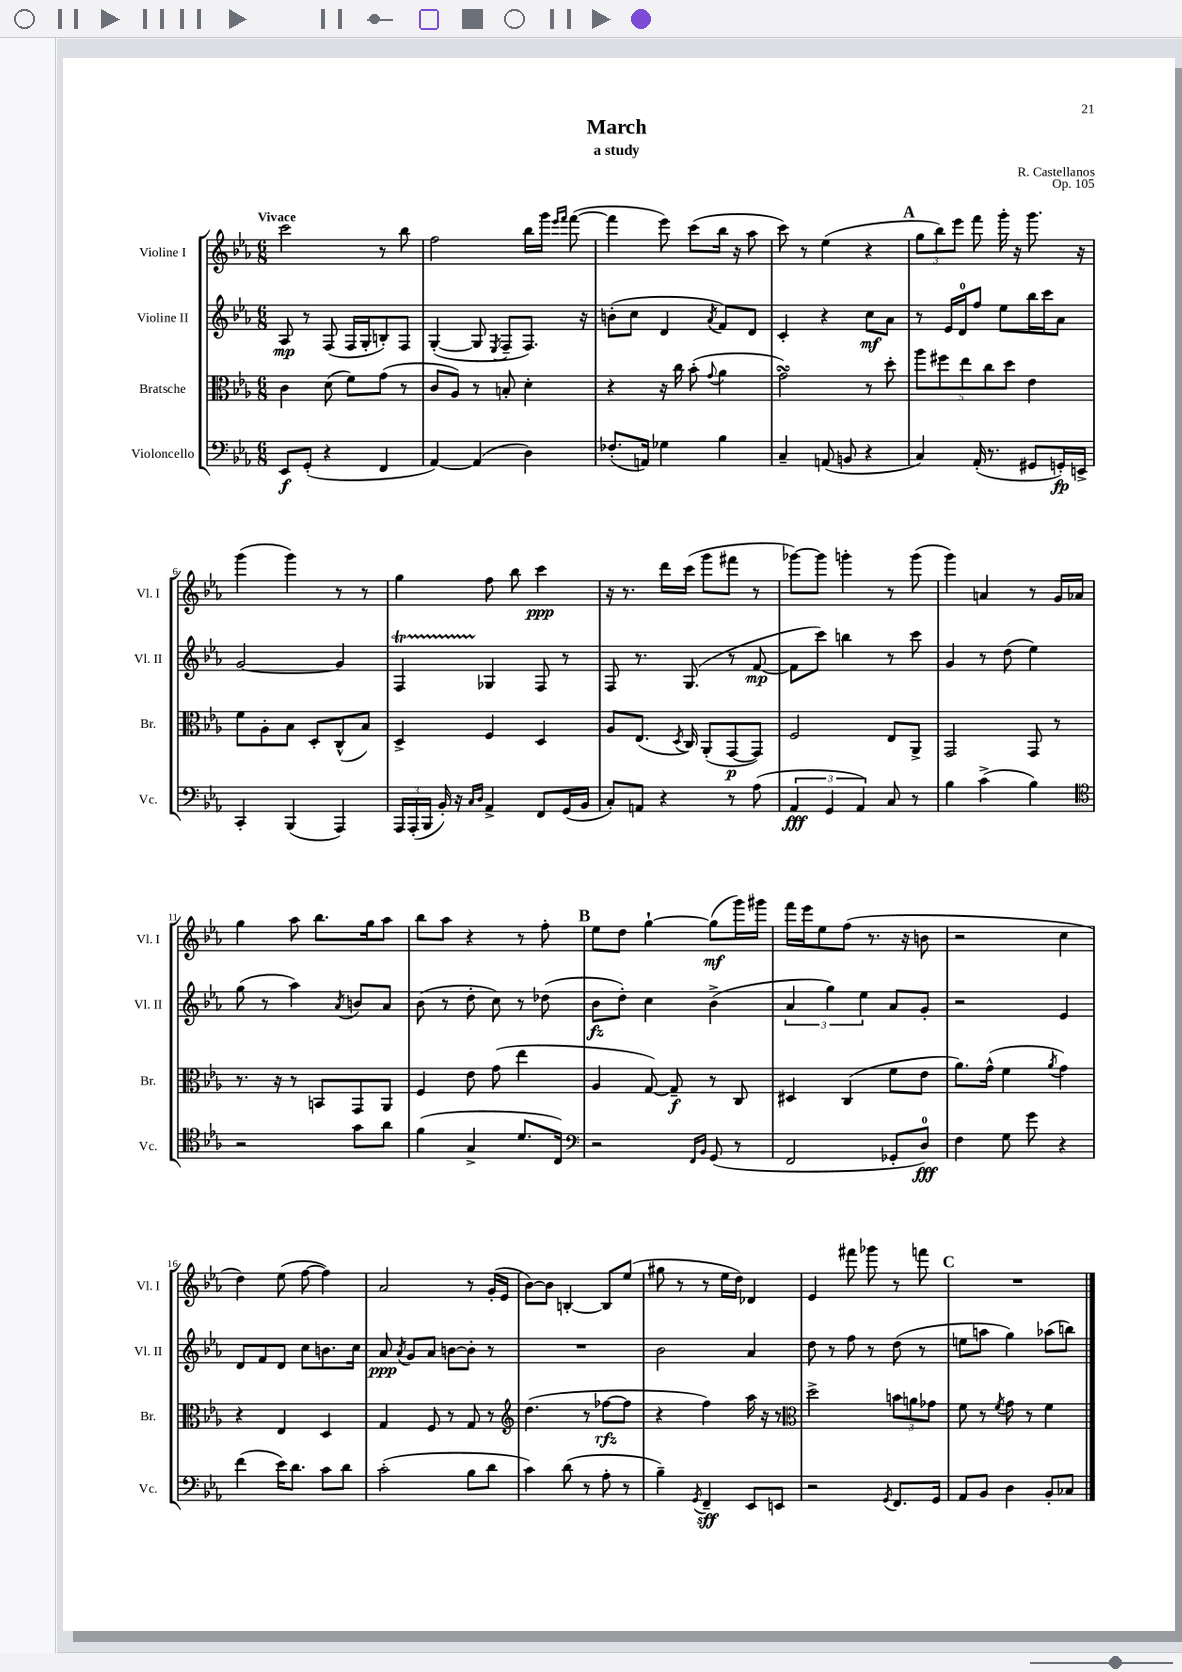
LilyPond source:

\header { title = "March" composer = "R. Castellanos" subtitle = "a study" opus = "Op. 105" }
<<
\new StaffGroup <<
\new Staff = "s0" \with { instrumentName = "Violine I" shortInstrumentName = "Vl. I" } {
    \clef treble \key ees \major \numericTimeSignature \time 6/8 \tempo "Vivace"
    \autoBeamOff c'''2 r8 bes''8 |
    f''2 bes''16[ g'''16] \grace { ees'''16[ f'''16] } f'''8~( |
    f'''4 ees'''8) c'''8[( bes''16] r16 aes''8 |
    c'''8) r8 ees''4( r4 |
    \mark \markup { \bold "A" } \tuplet 3/2 { g''8[ bes''8) ees'''8] } f'''8 g'''16-. r16 g'''8. r16 |
    g'''4( g'''4) r8 r8 |
    g''4 f''8 bes''8 c'''4\ppp |
    r16 r8. d'''16[ c'''16]( g'''8[ fis'''8] r8 |
    ges'''8[~) ges'''8] g'''4-. r8 g'''8( |
    g'''4) a'4 r8 g'16[ aes'16] |
    g''4 aes''8 bes''8.[ g''16 aes''8] |
    bes''8[ aes''8] r4 r8 f''8-. |
    \mark \markup { \bold "B" } ees''8[ d''8] g''4~-! g''8[\mf( g'''16) gis'''16] |
    f'''16[ ees'''16 ees''8 f''8]( r8. r16 b'8 |
    r2 c''4 |
    d''4) ees''8( f''8~ f''4) |
    aes'2 r8 g'16[-.( ees'16] |
    bes'8[~) bes'8] b4~-. b8[ ees''8]( |
    gis''8 r8 r8 ees''16[ d''16]) des'4 |
    ees'4 fis'''8 ges'''8 r8 f'''8 |
    \mark \markup { \bold "C" } R2. \bar "|." |
}
\new Staff = "s1" \with { instrumentName = "Violine II" shortInstrumentName = "Vl. II" } {
    \clef treble \key ees \major \numericTimeSignature \time 6/8
    \autoBeamOff aes8\mp r8 f8( f16[ g16-. b8-.) f8] |
    g4~-.( g8 \acciaccatura { ees8 } f8[-- f8.]) r16 |
    b'8[-.( c''8] d'4 \acciaccatura { aes'8 } f'8[) d'8] |
    c'4-. r4 c''8[\mf aes'8] |
    \mark \markup { \bold "A" } r8 ees'16[ d'16-0 f''8] ees''8[ bes''16 c'''16 aes'8] |
    g'2~ g'4 |
    f4\startTrillSpan ges4\stopTrillSpan f8 r8 |
    f8 r8. g8.( r8 f'8~\mp |
    f'8[ c'''8]) b''4 r8 c'''8 |
    g'4 r8 d''8( ees''4) |
    g''8( r8 aes''4) \acciaccatura { aes'8 } b'8[ aes'8] |
    bes'8( r8 d''8-. c''8) r8 des''8( |
    \mark \markup { \bold "B" } bes'8[\fz d''8]-.) c''4 bes'4->( |
    \tuplet 3/2 { aes'4 g''4) ees''4 } aes'8[ g'8]-. |
    r2 ees'4 |
    d'8[ f'8 d'8] c''8[ b'8. c''16] |
    aes'8\ppp \acciaccatura { aes'8 } g'8[ aes'8] b'8[~ b'8]-. r8 |
    R2. |
    bes'2 aes'4 |
    d''8 r8 f''8 r8 d''8( r8 |
    \mark \markup { \bold "C" } e''8[ a''8] g''4) aes''8[( b''8]) \bar "|." |
}
\new Staff = "s2" \with { instrumentName = "Bratsche" shortInstrumentName = "Br." } {
    \clef alto \key ees \major \numericTimeSignature \time 6/8
    \autoBeamOff c'4 d'8( f'8[) g'8]( r8 |
    c'8[ aes8]) r8 b8-. d'4-. |
    r4 r16 c''16 bes'8-.( \appoggiatura { g'8 } aes'4 |
    g'2\turn) r8 d''8-. |
    \mark \markup { \bold "A" } \tuplet 5/4 { aes''8[ fis''8 ees''8 c''8 d''8] } ees'4 |
    f'8[ aes8-. bes8] d8[-. c8-^( bes8]) |
    d4-> f4 d4 |
    aes8[ ees8.]( \acciaccatura { d8 } c16) aes,8[-.( g,8~\p g,8]) |
    f2 ees8[ aes,8]-> |
    g,2 g,8 r8 |
    r8. r16 r8 b,8[ g,8 aes,8] |
    f4 ees'8 g'8( ees''4 |
    \mark \markup { \bold "B" } aes4 g8~) g8--\f r8 c8 |
    dis4 c4( f'8[ ees'8] |
    aes'8.[) g'16]-^( f'4 \acciaccatura { aes'8 } g'4) |
    r4 ees4 d4 |
    g4 f8 r8 g8 r8 |
    \clef treble d''4.( r8 fes''8[~\rfz fes''8] |
    r4 f''4) aes''16 r16 r8 |
    \clef alto d''2-> \tuplet 3/2 { b'8[ a'8 ges'8] } |
    \mark \markup { \bold "C" } f'8 r8 \acciaccatura { f'8 } g'8 r8 f'4 \bar "|." |
}
\new Staff = "s3" \with { instrumentName = "Violoncello" shortInstrumentName = "Vc." } {
    \clef bass \key ees \major \numericTimeSignature \time 6/8
    \autoBeamOff ees,8[\f g,8]-.( r4 f,4 |
    aes,4~) aes,4( d4) |
    fes8.[-.( a,16]) ges4 bes4 |
    c4-- a,8( b,8 r4 |
    \mark \markup { \bold "A" } c4) aes,16-.( r8. gis,8[ g,16-.\fp) e,16]-> |
    c,4-. bes,,4( aes,,4) |
    \tuplet 3/2 { aes,,16[ aes,,16-.( bes,,16] } bes,16-.) r16 \grace { c16[ d16] } aes,4-> f,8[ g,16( bes,16] |
    c8[-.) a,8] r4 r8 aes8( |
    \tuplet 3/2 { aes,4\fff g,4 aes,4) } c8 r8 |
    bes4 c'4->( bes4) |
    \clef tenor r2 g'8[ aes'8] |
    f'4( g4-> d'8.[ c16]) |
    \mark \markup { \bold "B" } \clef bass r2 \grace { f,16[ bes,16] } g,8( r8 |
    f,2 ges,8[-. d8]-0\fff) |
    f4 g8 g'8 r4 |
    f'4( ees'16[) d'8.] c'8[ d'8] |
    c'2-.( bes8[ d'8] |
    c'4) d'8( r8 aes8-. r8 |
    bes4--) \acciaccatura { g,8 } f,4--\sff ees,8[ e,8] |
    r2 \acciaccatura { g,8 } f,8.[ g,16] |
    \mark \markup { \bold "C" } aes,8[ bes,8] d4 bes,8[-. ces8] \bar "|." |
}
>>
>>
